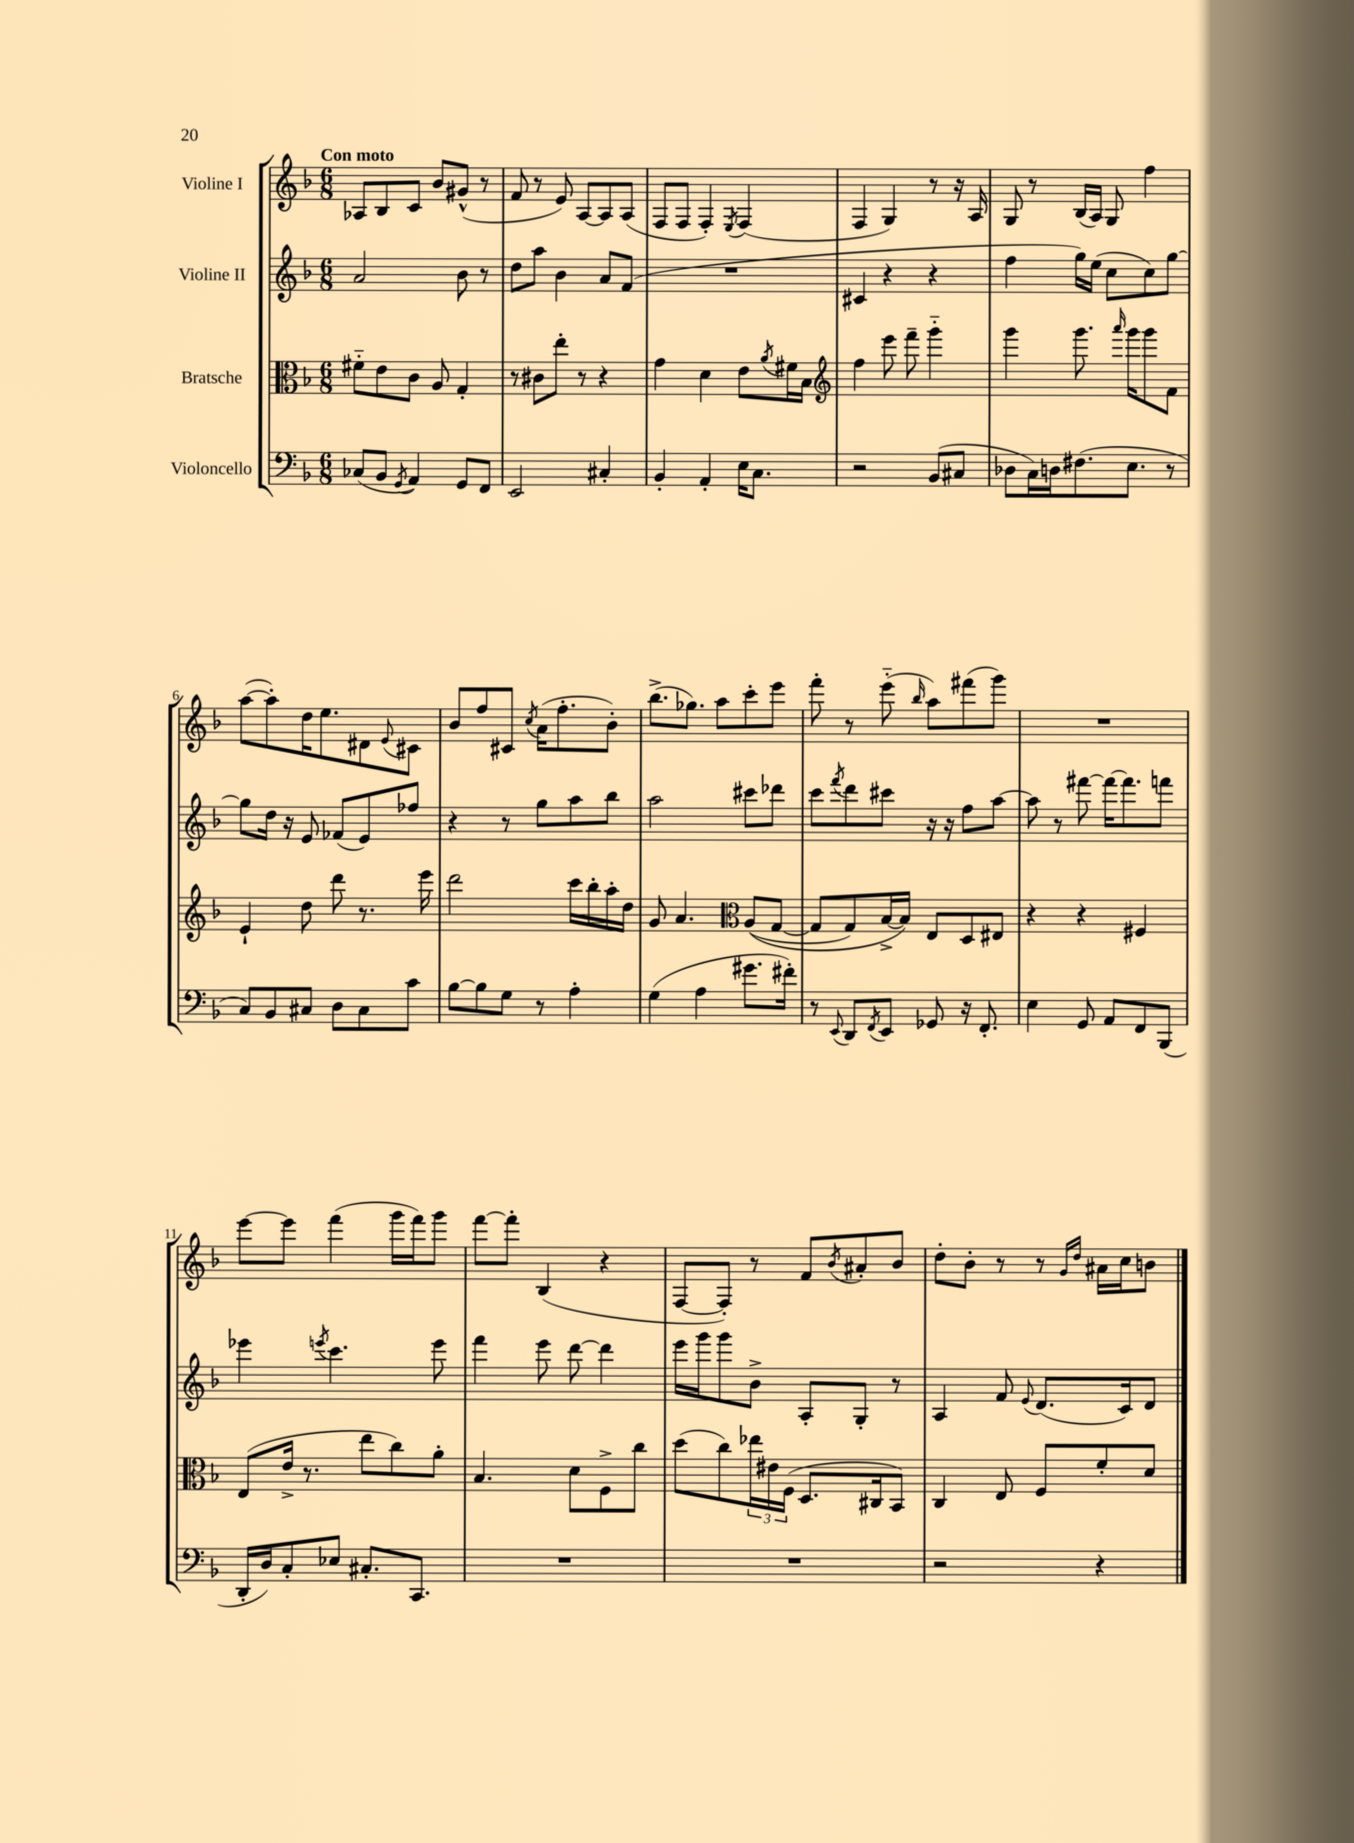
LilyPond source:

<<
\new StaffGroup <<
\new Staff = "s0" \with { instrumentName = "Violine I" } {
    \clef treble \key f \major \numericTimeSignature \time 6/8 \tempo "Con moto"
    aes8 bes8 c'8 bes'8 gis'8-^( r8 |
    f'8 r8 e'8) a8~ a8 a8( |
    f8 f8 f4-.) \acciaccatura { e8 } f4( |
    f4 g4) r8 r16 a16 |
    g8 r8 bes16( a16) g8 f''4 |
    a''8~( a''8-.) d''16 e''8. dis'8 \appoggiatura { e'8 } cis'8 |
    bes'8 f''8 cis'8 \acciaccatura { c''8 } a'16( f''8.-. bes'8-.) |
    bes''8.->( ges''8.) a''8 c'''8-. e'''8 |
    f'''8-. r8 e'''8-_( \grace { bes''16 } a''8) fis'''8( g'''8) |
    R2. |
    e'''8~ e'''8 f'''4( g'''16 f'''16) g'''8 |
    f'''8~ f'''8-. bes4( r4 |
    f8~ f8-.) r8 f'8 \acciaccatura { bes'8 } ais'8-. bes'8 |
    d''8-. bes'8-. r8 r8 \grace { g'16 d''16 } ais'16 c''16 b'8 \bar "|." |
}
\new Staff = "s1" \with { instrumentName = "Violine II" } {
    \clef treble \key f \major \numericTimeSignature \time 6/8
    a'2 bes'8 r8 |
    d''8 a''8 bes'4 a'8 f'8( |
    R2. |
    cis'4 r4 r4 |
    f''4 g''16) e''16( c''8 c''8) g''8~ |
    g''8 d''16 r16 e'8 fes'8( e'8) fes''8 |
    r4 r8 g''8 a''8 bes''8 |
    a''2 cis'''8 des'''8 |
    c'''8 \acciaccatura { f'''8 } d'''8 cis'''8 r16 r16 f''8 a''8~ |
    a''8 r8 fis'''8~ fis'''16~ fis'''8. f'''8 |
    ees'''4 \acciaccatura { e'''8 } c'''4. e'''8 |
    f'''4 e'''8 d'''8~ d'''4 |
    e'''16 g'''16 g'''8 bes'8-> a8-. g8-. r8 |
    a4 f'8 \appoggiatura { e'8 } d'8.( c'16) d'8 \bar "|." |
}
\new Staff = "s2" \with { instrumentName = "Bratsche" } {
    \clef alto \key f \major \numericTimeSignature \time 6/8
    fis'8-_ e'8 c'8 a8 g4-. |
    r8 cis'8 e''8-. r8 r4 |
    g'4 d'4 e'8 \acciaccatura { a'8 } fis'16 bes16 |
    \clef treble f''4 e'''8 f'''8-- g'''4-_ |
    g'''4 g'''8. \grace { a'''16 } g'''16 g'''8 f'8 |
    e'4-! d''8 d'''8 r8. e'''16 |
    d'''2 c'''16 bes''16-. a''16-. d''16 |
    g'8 a'4. \clef alto a8(\( g8~ |
    g8 g8) bes16~-> bes16\) e8 d8 eis8 |
    r4 r4 fis4 |
    e8( e'16-> r8. e''8 c''8) a'8-. |
    bes4. d'8 f8-> c''8 |
    d''8( c''8) \tuplet 3/2 { ees''16 eis'16 f16( } d8. cis16 bes,8) |
    c4 e8 f8 f'8-. d'8 \bar "|." |
}
\new Staff = "s3" \with { instrumentName = "Violoncello" } {
    \clef bass \key f \major \numericTimeSignature \time 6/8
    ces8( bes,8 \acciaccatura { g,8 } a,4) g,8 f,8 |
    e,2 cis4-. |
    bes,4-. a,4-. e16 c8. |
    r2 bes,8( cis8 |
    des8 c16) d16 fis8.( e8. r8 |
    c8) bes,8 cis8 d8 cis8 c'8 |
    bes8~ bes8 g8 r8 a4-. |
    g4( a4 gis'8. fis'16-.) |
    r8 \appoggiatura { e,8 } d,8 \acciaccatura { f,8 } e,8 ges,8 r16 f,8.-. |
    e4 g,8 a,8 f,8 bes,,8( |
    d,16-. d16) c8-. ees8 cis8.-. c,8. |
    R2. |
    R2. |
    r2 r4 \bar "|." |
}
>>
>>
